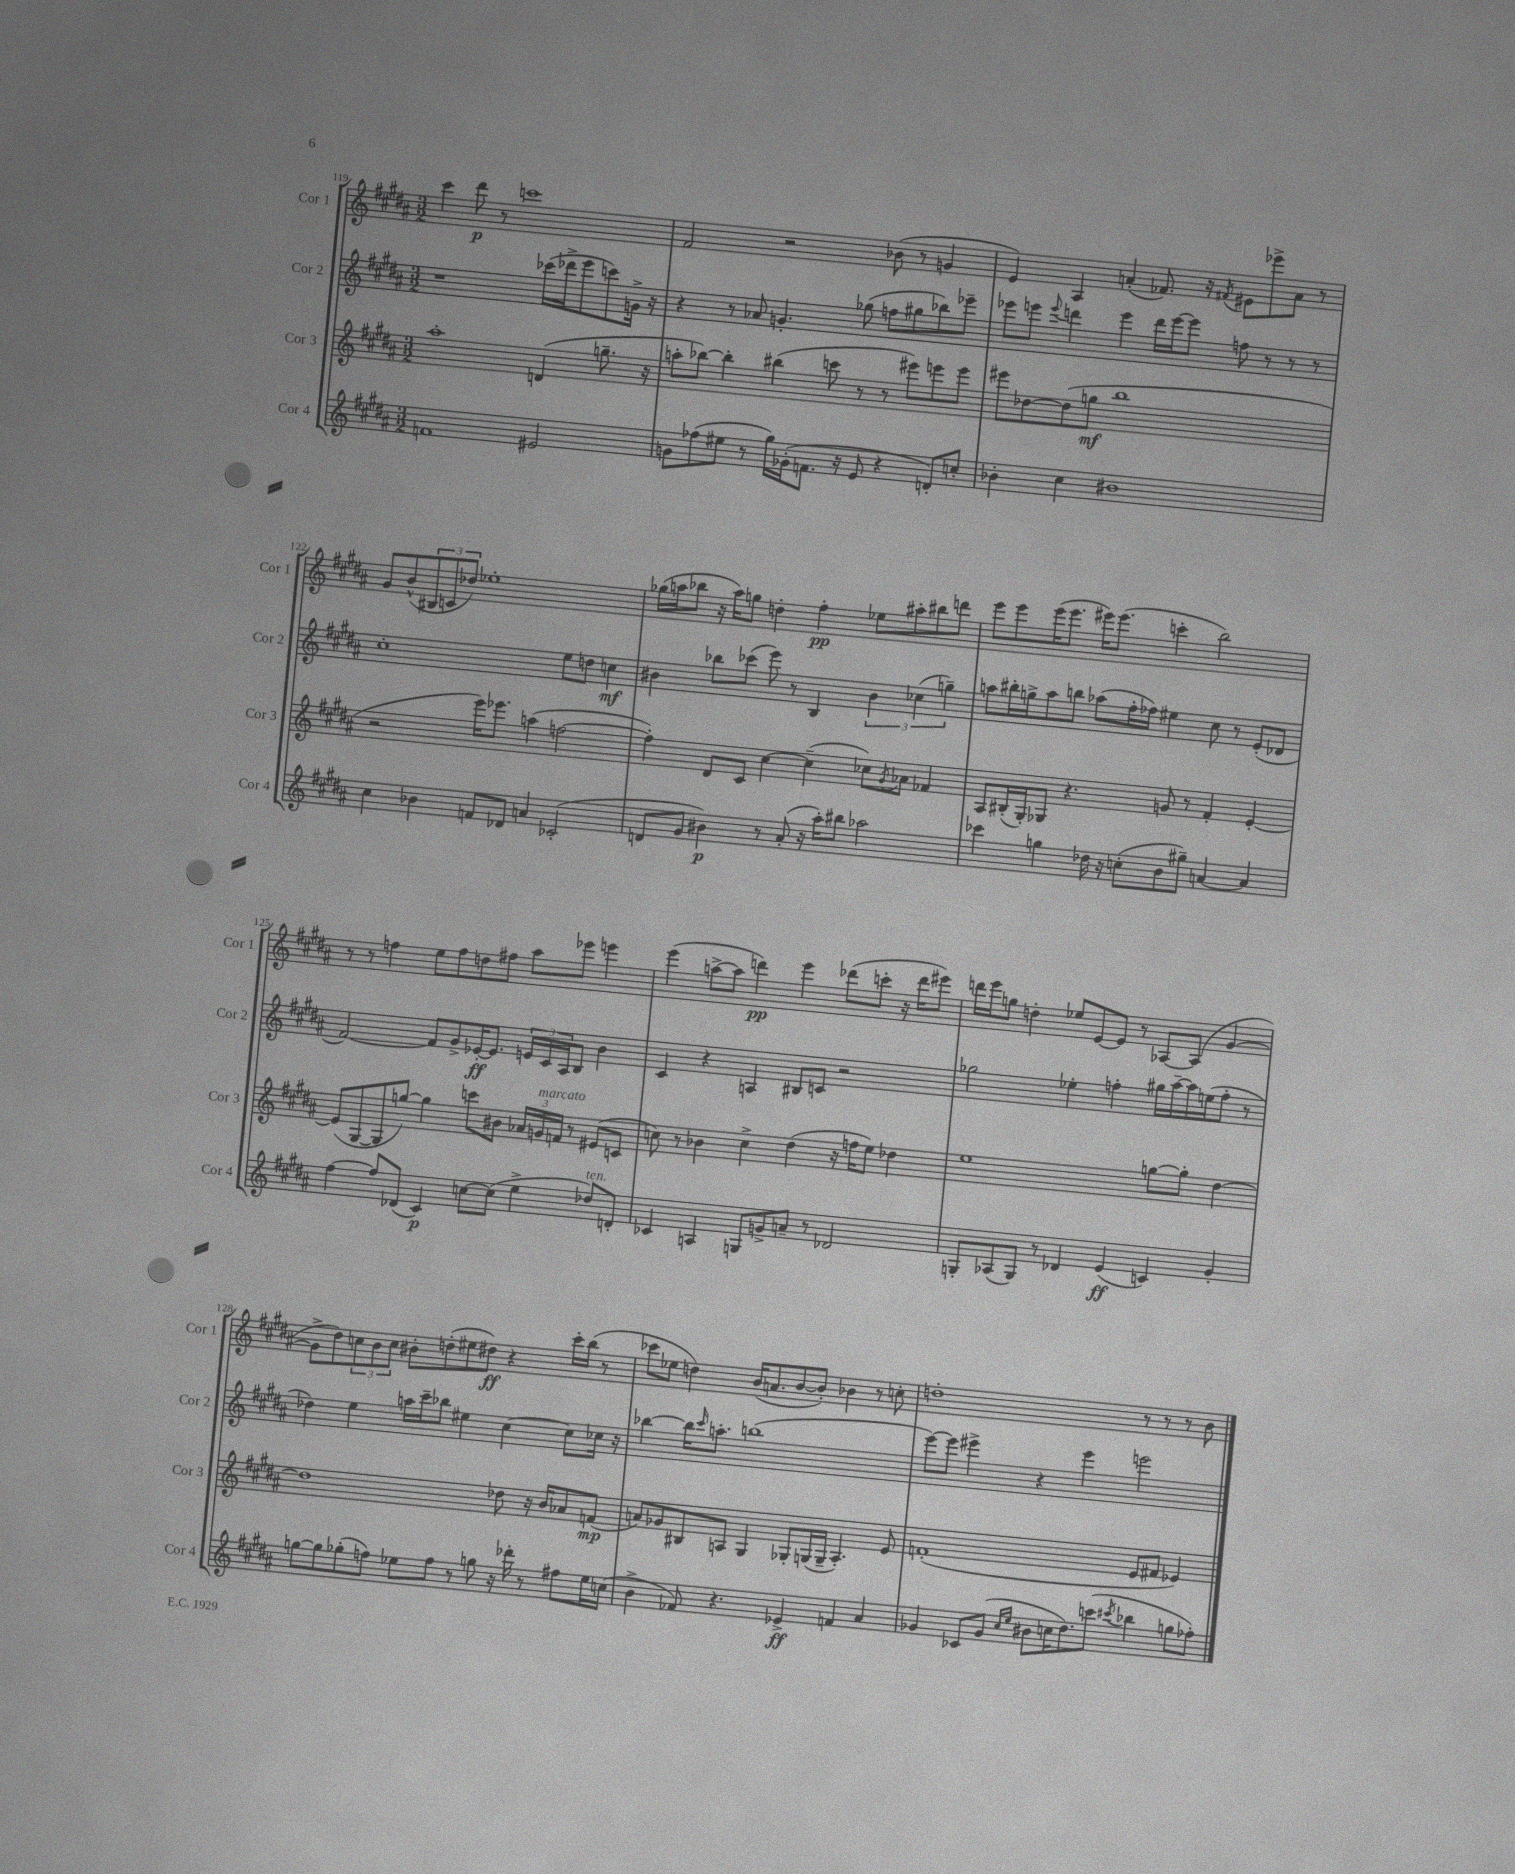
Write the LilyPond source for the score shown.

<<
\new StaffGroup <<
\new Staff = "s0" \with { instrumentName = "Cor 1" shortInstrumentName = "Cor 1" } {
    \clef treble \key b \major \numericTimeSignature \time 3/2
    cis'''4 dis'''8\p r8 c'''1 |
    fis'2 r2 bes'8( r8 g'4 |
    e'4) ais4 a'4-.( fes'8.) r16 \acciaccatura { fis'8 } eis'8 ees'''8-> a'8 r8 |
    gis'8 b'8-^( \tuplet 3/2 { bis8 c'8 des''8) } ees''1-. |
    ges''16( a''16 bes''8 r16 a''16) g''8 d''4-. fis''4-.\pp ees''8 ais''8-. bis''8 d'''8 |
    e'''8 e'''8 e'''16( e'''8. eis'''16) eis'''8.( c'''4-. b''2) |
    r8 r8 f''4 e''8 f''8 d''8 fis''8 ais''8 ees'''8 e'''4 |
    e'''4( a''8~-> a''8 d'''4\pp) e'''4 des'''8( c'''8-. r16 des'''16 eis'''8) |
    d'''16 e'''16 g''8 d''4-. ees''8 e'8~ e'8 r8 aes8~ aes8( gis'4~ |
    gis'8-> dis''8) \tuplet 3/2 { c''8 b'8 c''8 } bis'8-. d''8-.( eis''8 dis''8\ff) r4 cis'''16-. b''16( r8 |
    ces'''8 ees''8 d''4) b'16( a'8. b'8~ b'8-.) bes'4 r8 c''8-. |
    d''1-. r8 r8 r8 b'8 \bar "|." |
}
\new Staff = "s1" \with { instrumentName = "Cor 2" shortInstrumentName = "Cor 2" } {
    \clef treble \key b \major \numericTimeSignature \time 3/2
    r1 ces'''16( des'''16-> e'''8 c'''8) g'16-> r16 |
    r4 r8 aes'8 g'4.-. ges''8( f''8 gis''8 bes''8) ees'''8-- |
    ees'''8 e'''8 \appoggiatura { e'''8 } d'''4 e'''4 d'''16 e'''16~ e'''8 f''8 r8 r8 r8 |
    cis''1-. e''8 d''8 c''4\mf |
    bis'4 bes''8 ces'''8( e'''8) r8 b4 \tuplet 3/2 { bis'4 ces''4( g''4--) } |
    a''8 bis''16-. g''16-> a''8 b''8 aes''8( fis''16-. fes''16) eis''4 cis''8 r8 e'8-.( des'8 |
    fis'2~) fis'8 gis'8-> ees'16~-.\ff ees'8. \tuplet 3/2 { e'16 cis'16 ais16 } b8 b'4 |
    cis'4 r4 a4 bis8 c'8 r2 |
    ges''2 ees''4-. f''4-. gis''16 ais''16~-- ais''16 e''16( f''8-. r8 |
    des''4) e''4 a''16 cis'''16-- bes''8 eis''4 cis''4~ cis''8 ces''16 r16 |
    bes''4~ bes''16 \grace { cis'''16 } a''8.-. b''1( |
    e'''8~) e'''8 eis'''4-> r4 eis'''4 e'''2 \bar "|." |
}
\new Staff = "s2" \with { instrumentName = "Cor 3" shortInstrumentName = "Cor 3" } {
    \clef treble \key b \major \numericTimeSignature \time 3/2
    ais''1-. d'4( g''8.-- r16 |
    a''8-. bes''8~) bes''4-. bis''4( c'''8 r8 r8 eis'''8) e'''8 e'''8 |
    eis'''8 des''8~ des''8( g''8\mf b''1 |
    r2 e'''16) ees'''8. a''4( f''2~ |
    f''4-.) dis'8 cis'8 cis''4~ cis''4--( ces''8) \acciaccatura { gis'8 } aes'8 fes'4 |
    ais8 bis16-.( gis16-.) ges8 r4. g'8 r8 fis'4-. e'4~-. |
    e'8( gis8~ gis8 g''8~) g''4 c'''8 bis'8 \tuplet 3/2 { aes'16 g'16^\markup { \italic "marcato" } f'16 } r8 eis'8( c'8 |
    c''8) r8 bes'4 c''4-> dis''4( r16 f''16 e''8) des''4 |
    e''1 g''8~ g''8-. dis''4~ |
    dis''1 des''8 r16 b'16 aes'8 f'8\mp( |
    a'8) ges'8 bis8 a8 gis4 ges8-. g16( g16-- a4.-.) e'8 |
    f'1-.( e'8 fis'8 ees'4) \bar "|." |
}
\new Staff = "s3" \with { instrumentName = "Cor 4" shortInstrumentName = "Cor 4" } {
    \clef treble \key b \major \numericTimeSignature \time 3/2
    f'1 eis'2 |
    g'8 fes''8( eis''8 r8 gis''16) ges'16-.( f'8. r16 e'8 r4 d'8-.) c''8-. |
    bes'4-. cis''4 bis'1 |
    cis''4 bes'4 f'8 des'8 a'4 ces'2-.( |
    d'8 gis'8 bis'4\p) r8 ais'8-.( r16 ais''16-.) bis''8 aes''2 |
    ces'''4 g''4 des''16 r16 c''8-.( b'8 gis''8--) a'4~ a'4 |
    fis''4~ fis''8 des'8( cis'4\p) c''8~ c''8( e''4-> des''8^\markup { \italic "ten." }) d'8-. |
    ces'4 a4 g8 g'8-> a'8-- r8 des'2 |
    g8-. aes8( g8) r8 des'4 e'4\ff( c'4) gis'4-. |
    g''8~ g''8 ges''8-.( f''8) ees''8 f''8 r8 g''8 r16 des'''16-. r8 fis''8 ees''16 c''16( |
    b'4-> fes'8) r4. ees'4->\ff f'4 ais'4 |
    ges'4 ces'8 ges'8( \grace { cis''16 e''16 } bis'8 c''16 dis''8.) c'''8( \acciaccatura { cis'''8 } bes''4 g''8 fes''8-.) \bar "|." |
}
>>
>>
\layout { \context { \Score currentBarNumber = #119 } }
